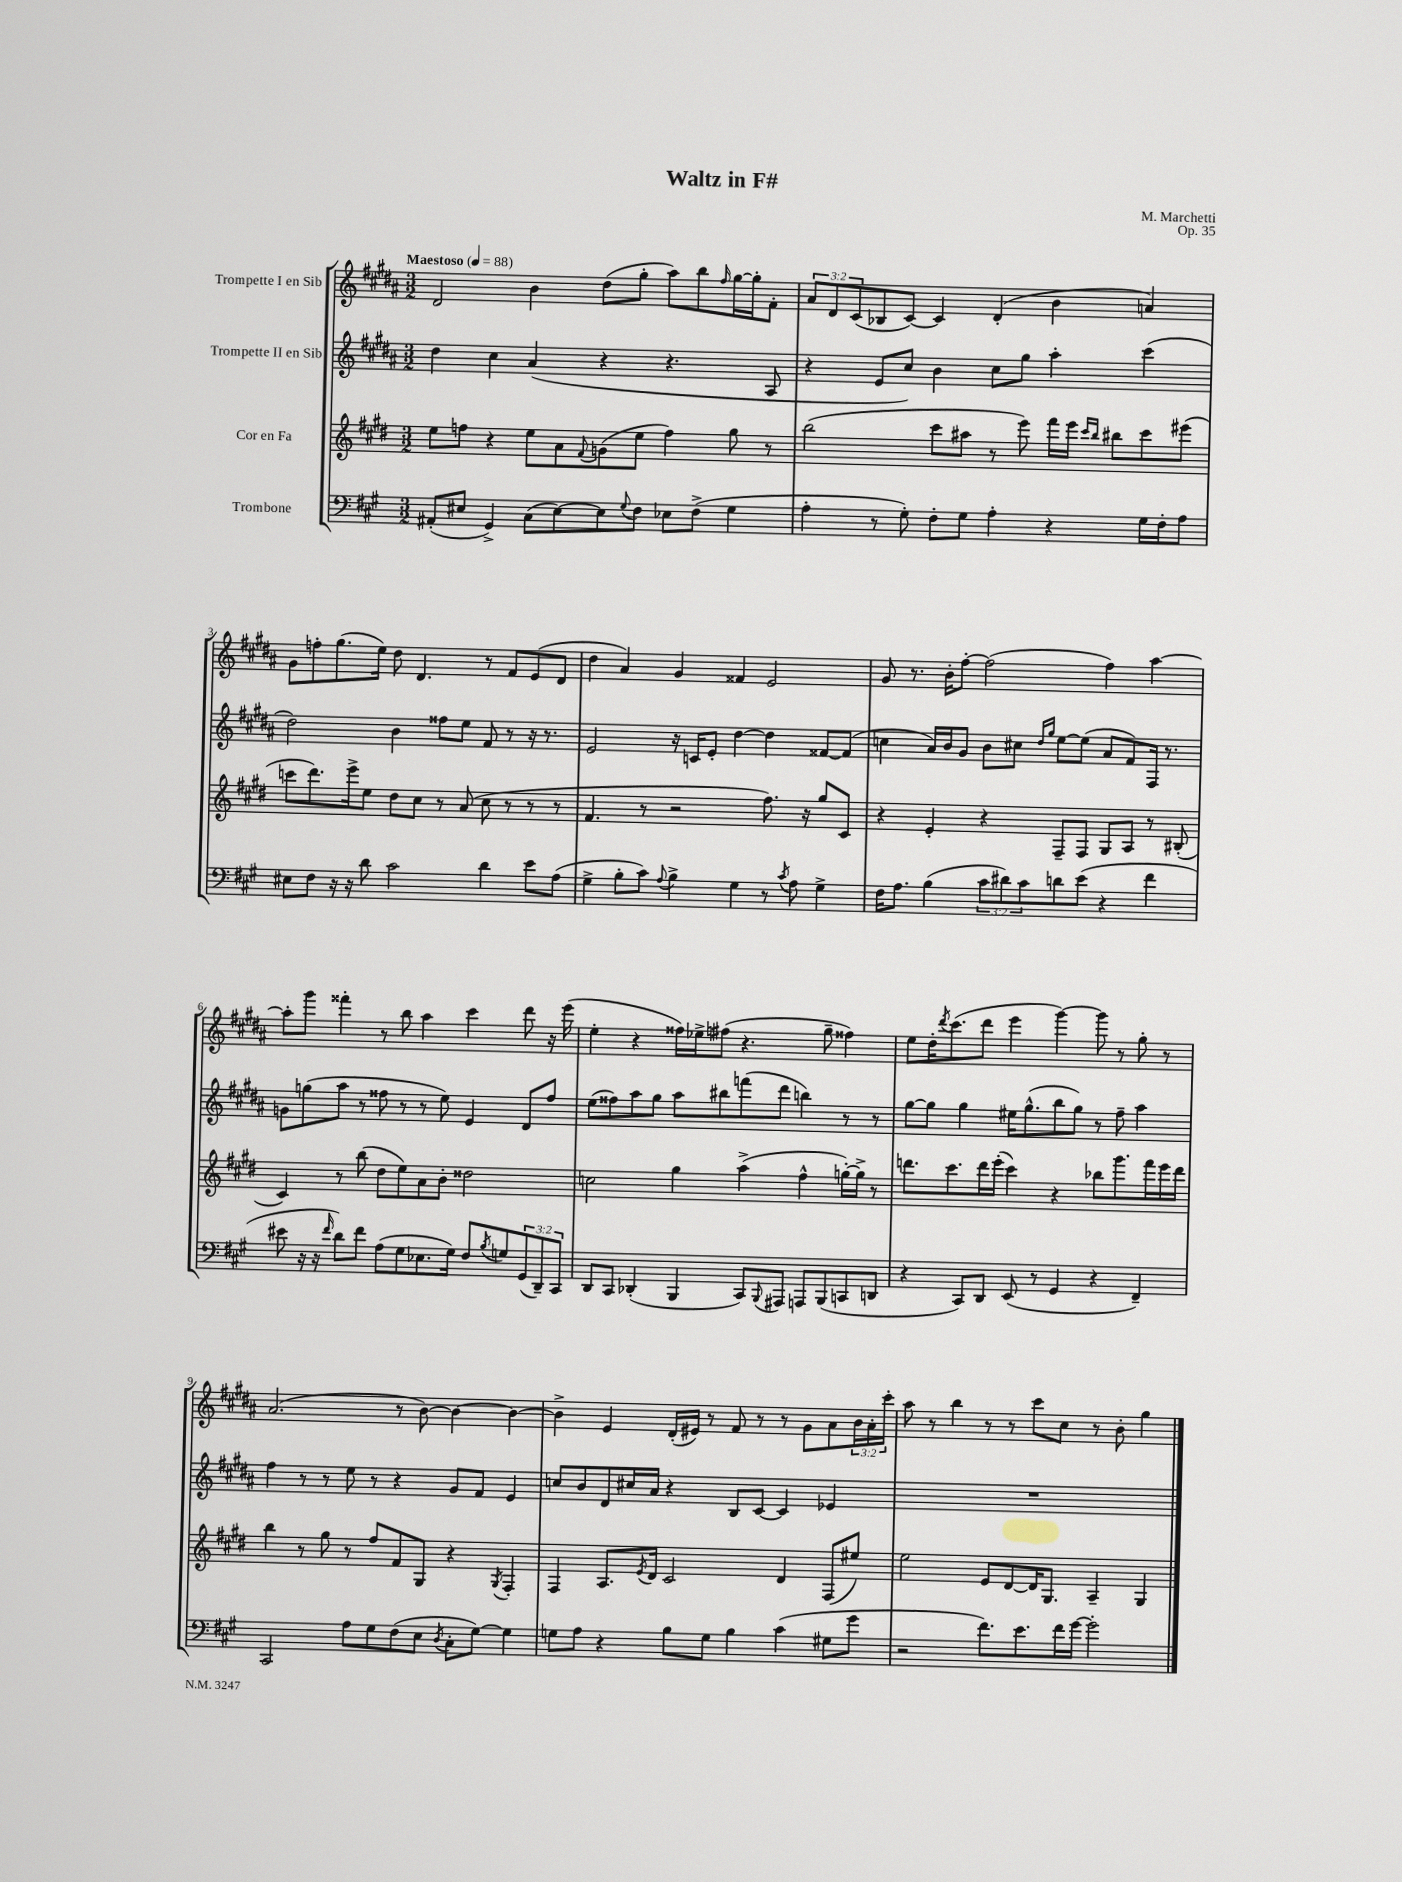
\header { title = "Waltz in F#" composer = "M. Marchetti" opus = "Op. 35" }
<<
\new StaffGroup <<
\new Staff = "s0" \with { instrumentName = "Trompette I en Sib" } {
    \clef treble \key b \major \numericTimeSignature \time 3/2 \override Staff.TupletNumber.text = #tuplet-number::calc-fraction-text \tempo "Maestoso" 4 = 88
    dis'2 b'4 dis''8( gis''8-. ais''8) b''8 \grace { fis''16 } gis''16~ gis''16-. fis'8-. |
    \tuplet 3/2 { ais'8 dis'8 cis'8( } bes8 cis'8~) cis'4 dis'4-.( b'4 a'4) |
    gis'8 f''8-. gis''8.( e''16) dis''8 dis'4. r8 fis'8 e'8( dis'8 |
    dis''4 ais'4) gis'4 fisis'4 e'2 |
    gis'8 r8. b'16-. fis''8~-. fis''2( fis''4) ais''4~ |
    ais''8-. gis'''8 fisis'''4-. r8 b''8 ais''4 cis'''4 dis'''8 r16 e'''16( |
    e''4-. r4 fisis''16) ees''16-> fis''8( r4. gis''8-- fisis''4) |
    e''8 dis''16-. \acciaccatura { dis'''8 } cis'''8.( dis'''8 e'''4 gis'''4~) gis'''8 r8 gis''8-. r8 |
    ais'2.( r8 b'8~) b'4~ b'4~ |
    b'4-> e'4 dis'16-.( eis'16) r8 fis'8 r8 r8 gis'8 ais'8 \tuplet 3/2 { b'16 ais'16-. cis'''16-. } |
    ais''8 r8 b''4 r8 r8 cis'''8 cis''8 r8 b'8-. gis''4 \bar "|." |
}
\new Staff = "s1" \with { instrumentName = "Trompette II en Sib" } {
    \clef treble \key b \major \numericTimeSignature \time 3/2
    dis''4 cis''4 ais'4( r4 r4. ais8 |
    r4 e'8 cis''8) b'4 cis''8 gis''8 ais''4-. cis'''4( |
    dis''2) b'4 fisis''8 e''8 fis'8 r8 r16 r8. |
    e'2 r16 c'16 e'8-. dis''4~ dis''4 fisis'8~ fisis'8( |
    c''4 ais'16) b'16 gis'8 b'8 cis''8 \grace { dis''16 gis''16 } e''8~ e''8( ais'8 fis'8) fis16 r8. |
    g'8 g''8( ais''8 r8 fisis''8 r8 r8 e''8) e'4 dis'8 fisis''8 |
    e''8( fisis''8) ais''8 gis''8 ais''8 bis''8 f'''8( dis'''8 b''4) r8 r8 |
    gis''8~ gis''8 gis''4 eis''16 gis''8.-^( b''8 gis''8) r8 fis''8-- ais''4 |
    fis''4 r8 r8 e''8 r8 r4 gis'8 fis'8 e'4 |
    c''8 b'8 dis'8 cis''16 ais'16 r4 b8 cis'8~ cis'4 ees'4 |
    R1. \bar "|." |
}
\new Staff = "s2" \with { instrumentName = "Cor en Fa" } {
    \clef treble \key e \major \numericTimeSignature \time 3/2
    e''8 f''8 r4 e''8 a'8 \appoggiatura { fis'8 } g'8( e''8 f''4) gis''8 r8 |
    b''2( cis'''8 ais''8 r8 e'''8) fis'''16 e'''16 \grace { cis'''16 b''16 } bis''8 cis'''8 eis'''8( |
    c'''8 dis'''8.) e'''16-> e''8 dis''8 cis''8 r8 a'8( cis''8 r8 r8 r8 |
    fis'4. r8 r2 fis''8.) r16 gis''8 cis'8 |
    r4 e'4-. r4 fis8-- fis8 gis8 a8 r8 bis8-.( |
    cis'4) r8 b''8( dis''8 e''8) a'8 b'8-. disis''2 |
    c''2 gis''4 a''4->( fis''4-^ g''16~-.) g''16-> r8 |
    d'''8. cis'''8. d'''16 e'''16-.( cis'''4) r4 bes''8 gis'''8. fis'''16 e'''16 d'''16 |
    b''4 r8 gis''8 r8 fis''8 fis'8 gis8 r4 \acciaccatura { gis8 } fis4-. |
    fis4 a8. \acciaccatura { e'8 } dis'16 cis'2 dis'4 fis8( eis''8) |
    e''2 e'8 dis'8~ dis'16 gis8. a4-- gis4 \bar "|." |
}
\new Staff = "s3" \with { instrumentName = "Trombone" } {
    \clef bass \key a \major \numericTimeSignature \time 3/2 \override Staff.TupletNumber.text = #tuplet-number::calc-fraction-text
    ais,8-.( eis8 gis,4->) cis8( eis8~) eis8 \appoggiatura { gis8 } fis8 ees8 fis8->( gis4 |
    a4-. r8 gis8-.) fis8-. gis8 a4-. r4 gis16 fis16-. a8 |
    eis8 fis8 r16 r16 d'8 cis'2 d'4 e'8 a8( |
    gis4-> b8-. cis'8) \appoggiatura { a8 } b4-> gis4 r8 \acciaccatura { cis'8 } a8 gis4-> |
    fis16 a8. b4( \tuplet 3/2 { cis'8 dis'8) cis'8 } d'8 e'8( r4 fis'4 |
    eis'8 r16 r16 \grace { fis'16 } d'8) fis'8 a8( gis8 ees8. gis16) fis8 \acciaccatura { b8 } g8 \tuplet 3/2 { gis,8( d,8--) cis,8 } |
    d,8 cis,8 des,4-.( b,,4 cis,8) \appoggiatura { b,,8 } ais,,8 a,,8 b,,8( c,8 d,8 |
    r4 cis,8) d,8 e,8( r8 gis,4 r4 fis,4--) |
    cis,2 a8 gis8 fis8( e8 \acciaccatura { d8 } cis8-. gis8~) gis4 |
    g8 a8 r4 b8 g8 b4 cis'4( gis8 gis'8 |
    r2 fis'8.) e'8. fis'16 gis'16~ gis'2-. \bar "|." |
}
>>
>>
